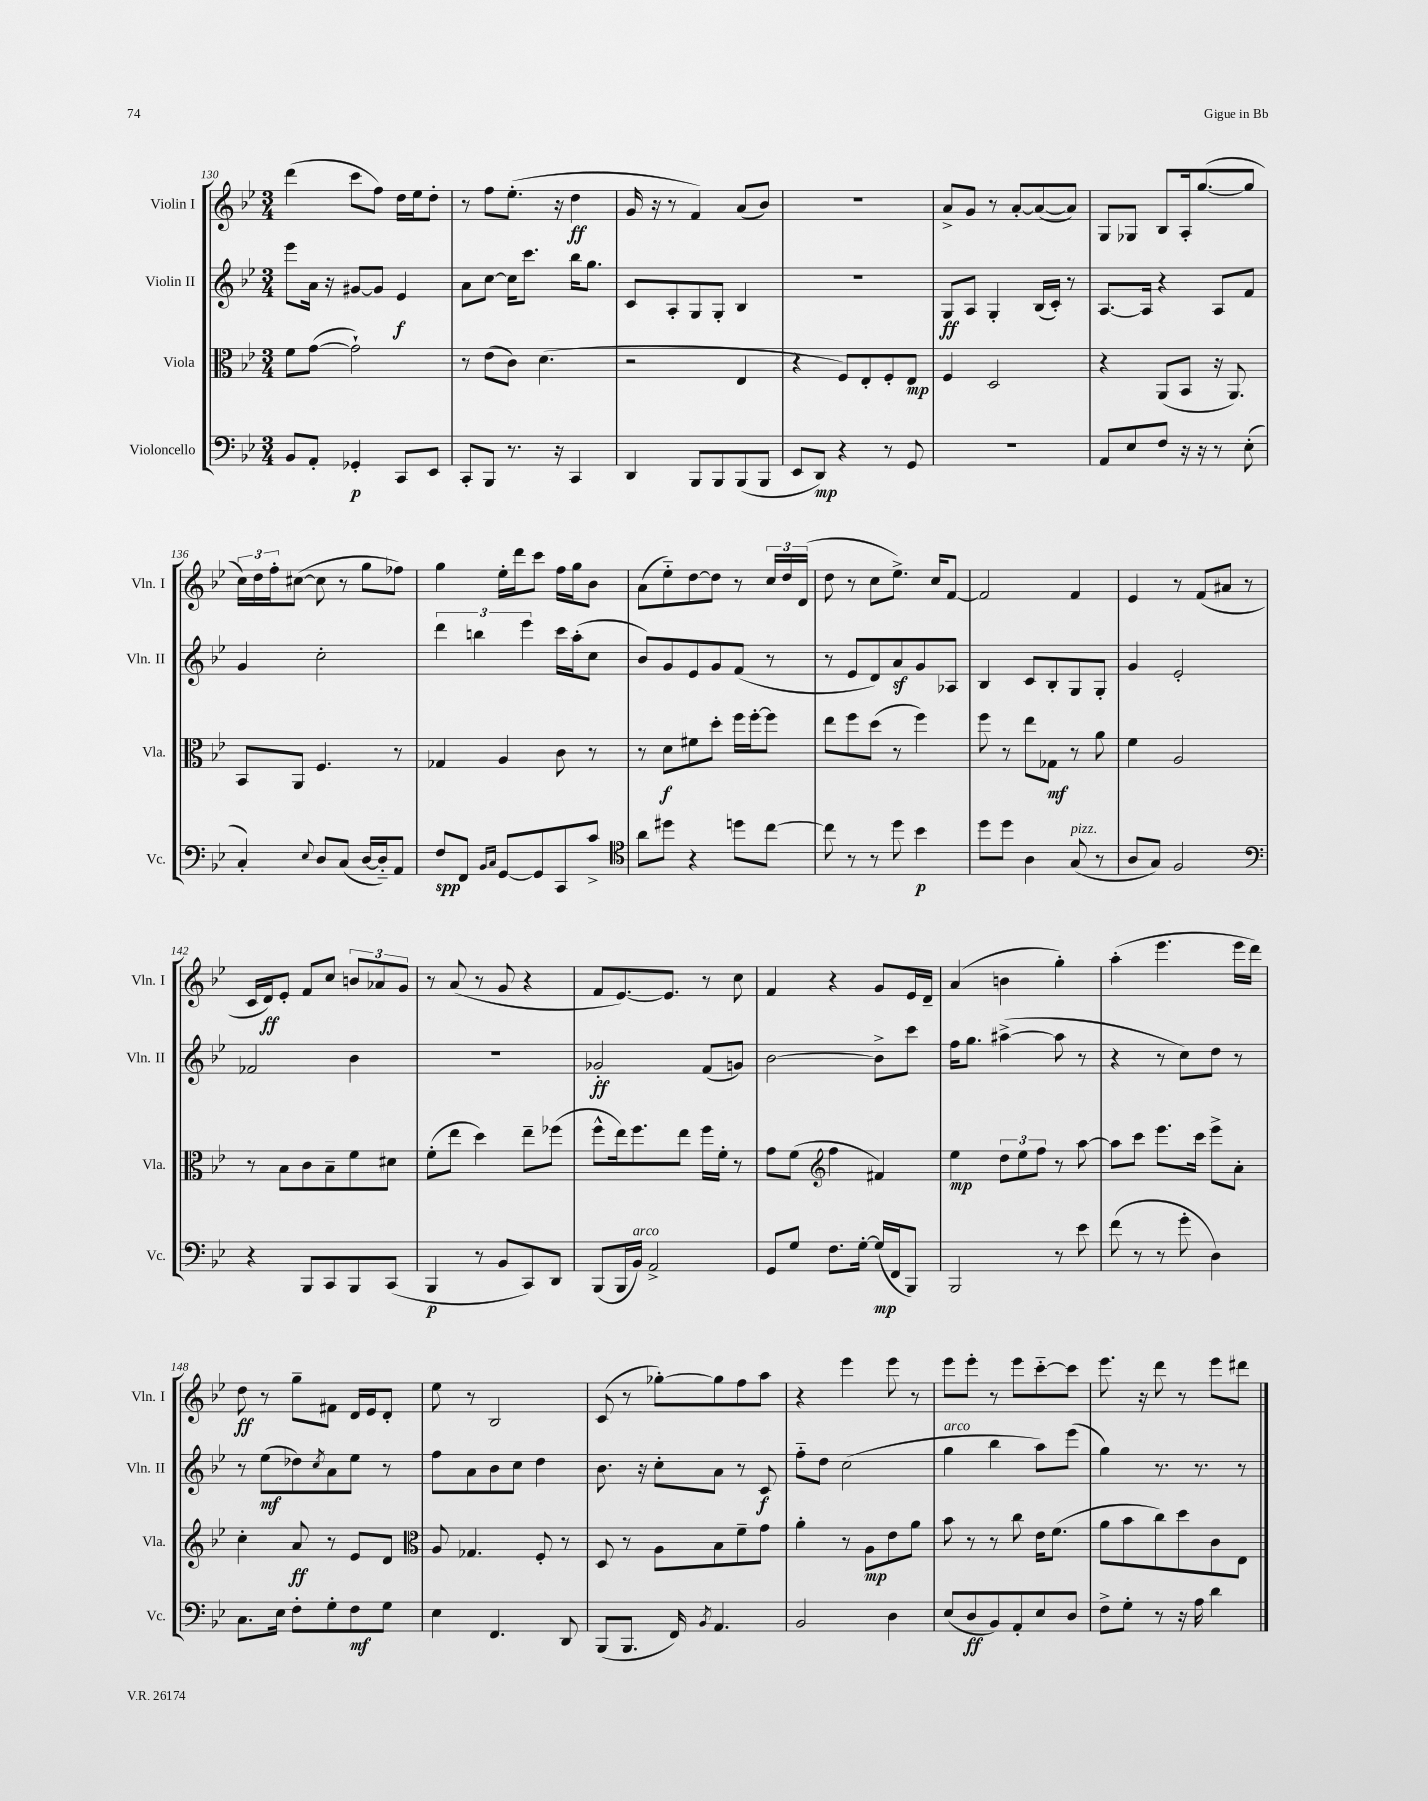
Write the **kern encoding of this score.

**kern	**dynam	**kern	**dynam	**kern	**dynam	**kern	**dynam
*part4	*part4	*part3	*part3	*part2	*part2	*part1	*part1
*staff4	*staff4	*staff3	*staff3	*staff2	*staff2	*staff1	*staff1
*I"Violoncello	*	*I"Viola	*	*I"Violin II	*	*I"Violin I	*
*I'Vc.	*	*I'Vla.	*	*I'Vln. II	*	*I'Vln. I	*
*clefF4	*	*clefC3	*	*clefG2	*	*clefG2	*
*k[b-e-]	*	*k[b-e-]	*	*k[b-e-]	*	*k[b-e-]	*
*M3/4	*	*M3/4	*	*M3/4	*	*M3/4	*
=130	=130	=130	=130	=130	=130	=130	=130
8BB-/L	.	8f\L	.	8eee-\L	.	(4ddd\	.
8AA'/J	.	([8g\J	.	16a\Jk	.	.	.
.	.	.	.	16r	.	.	.
4GG-X'/	p	2g`\])	.	[8g#X/L	.	8ccc\L	.
.	.	.	.	8g#/J]	.	8ff\J)	.
8CC/L	.	.	.	4e-/	f	16dd\LL	.
.	.	.	.	.	.	16ee-\J	.
8EE-/J	.	.	.	.	.	8dd'\J	.
=131	=131	=131	=131	=131	=131	=131	=131
8CC'/L	.	8r	.	8a\L	.	8r	.
8BBB-/J	.	(8e-\L	.	[8cc\J	.	8ff\L	.
8.r	.	8c\J)	.	16cc\KL]	.	(8.ee-'\J	.
.	.	.	.	8.ccc\J	.	.	.
.	.	(4.d\	.	.	.	.	.
16r	.	.	.	.	.	16r	.
4CC/	.	.	.	16bb-\KL	.	4dd\	ff
.	.	.	.	8.gg\J	.	.	.
=132	=132	=132	=132	=132	=132	=132	=132
4DD/	.	2r	.	8c/L	.	16g/	.
.	.	.	.	.	.	16r	.
.	.	.	.	8A'/	.	8r	.
8BBB-/L	.	.	.	8G/	.	4f/)	.
8BBB-/	.	.	.	8G'/J	.	.	.
(8BBB-/	.	4E-/	.	4B-/	.	(8a/L	.
8BBB-/J	.	.	.	.	.	8b-/J)	.
=133	=133	=133	=133	=133	=133	=133	=133
8EE-/L	.	4r	.	2.r	.	2.r	.
8DD/J)	mp	.	.	.	.	.	.
4r	.	8F/L)	.	.	.	.	.
.	.	8E-'/	.	.	.	.	.
8r	.	8F'/	.	.	.	.	.
8GG/	.	8E-/J	mp	.	.	.	.
=134	=134	=134	=134	=134	=134	=134	=134
2.r	.	4F/	.	8G/L	ff	8a^/L	.
.	.	.	.	8A/J	.	8g/J	.
.	.	2D/	.	4G'/	.	8r	.
.	.	.	.	.	.	[8a'/L	.
.	.	.	.	(16B-/LL	.	(8a/_	.
.	.	.	.	16c'/JJ)	.	.	.
.	.	.	.	8r	.	8a/J])	.
=135	=135	=135	=135	=135	=135	=135	=135
8AA/L	.	4r	.	[8.A/L	.	8G/L	.
8E-/	.	.	.	.	.	8G-X/J	.
.	.	.	.	16A/Jk]	.	.	.
8F/J	.	(8AA/L	.	4r	.	8B-/L	.
16r	.	8BB-/J	.	.	.	16A'/k	.
16r	.	.	.	.	.	([8.gg/	.
8r	.	16r	.	8A/L	.	.	.
.	.	8.AA/)	.	.	.	.	.
(8E-'\	.	.	.	8f/J	.	8gg/J]	.
!!LO:LB:g=z
=136	=136	=136	=136	=136	=136	=136	=136
4C'/)	.	8BB-/L	.	4g/	.	24cc\LL)	.
.	.	.	.	.	.	24dd\	.
.	.	.	.	.	.	24ff'\J	.
.	.	8AA/J	.	.	.	([8cc#X\J	.
8qqE-/	.	.	.	.	.	.	.
8D/L	.	4.F/	.	2cc'\	.	8cc#\]	.
(8C/J	.	.	.	.	.	8r	.
[16D/LL	.	.	.	.	.	8gg\L	.
16D/J])	.	.	.	.	.	.	.
8AA/J	.	8r	.	.	.	8ff-X\J)	.
=137	=137	=137	=137	=137	=137	=137	=137
8F/L	spp	4G-X/	.	6ddd\	.	4gg\	.
8FF/J	.	.	.	.	.	.	.
.	.	.	.	6bbn\	.	.	.
16qqBB-/LL	.	.	.	.	.	.	.
16qqC/JJ	.	.	.	.	.	.	.
[8GG/L	.	4A/	.	.	.	16ee-'\LL	.
.	.	.	.	.	.	16ddd\J	.
.	.	.	.	6eee-\	.	.	.
8GG/]	.	.	.	.	.	8ccc\J	.
8CC/	.	8c\	.	16ccc\LL	.	16ff\LL	.
.	.	.	.	(16aa'\J	.	16gg\J	.
8c^/J	.	8r	.	8cc\J	.	8b-\J	.
=138	=138	=138	=138	=138	=138	=138	=138
*clefC4	*	*	*	*	*	*	*
8a\L	.	8r	.	8b-/L)	.	(8a\L	.
8dd#X\J	.	8d\L	f	8g/	.	8ee-\)	.
4r	.	8f#X\	.	8e-/	.	[8dd\	.
.	.	8dd'\J	.	8g/	.	8dd\J]	.
8ddn\L	.	16ff\LL	.	(8f/J	.	8r	.
.	.	[16ff'\J	.	.	.	.	.
[8cc\J	.	8ff\J]	.	8r	.	24cc/LL	.
.	.	.	.	.	.	24dd/	.
.	.	.	.	.	.	(24d/JJ	.
=139	=139	=139	=139	=139	=139	=139	=139
8cc\]	.	8ee-\L	.	8r	.	8dd\	.
8r	.	8ff\	.	8e-/L	.	8r	.
8r	.	(8dd\J	.	8d/)	.	8cc\L	.
8dd\	.	8r	.	8az/	.	8.ee-^\J)	.
4b-\	p	4ff\)	.	8g/	.	.	.
.	.	.	.	.	.	16cc/KL	.
.	.	.	.	8A-X/J	.	[8f/J	.
=140	=140	=140	=140	=140	=140	=140	=140
8dd\L	.	8ff\	.	4B-/	.	2f/]	.
8dd\J	.	8r	.	.	.	.	.
4A\	.	8ee-\L	.	8c/L	.	.	.
.	.	8G-X\J	mf	8B-'/	.	.	.
!LO:TX:a:i:t=pizz.	!	!	!	!	!	!	!
(8G/	.	8r	.	8G/	.	4f/	.
8r	.	8a\	.	8G'/J	.	.	.
=141	=141	=141	=141	=141	=141	=141	=141
8A/L	.	4f\	.	4g/	.	4e-/	.
8G/J)	.	.	.	.	.	.	.
2F/	.	2A/	.	2e-'/	.	8r	.
.	.	.	.	.	.	(8f/L	.
.	.	.	.	.	.	8a#X/J	.
.	.	.	.	.	.	8r	.
!!LO:LB:g=z
=142	=142	=142	=142	=142	=142	=142	=142
*clefF4	*	*	*	*	*	*	*
4r	.	8r	.	2f-X/	.	16c/LL	.
.	.	.	.	.	.	16d/J)	ff
.	.	8B-\L	.	.	.	8e-'/J	.
8BBB-/L	.	8c\	.	.	.	8f/L	.
8CC/	.	8B-~\	.	.	.	8cc/J	.
8BBB-/	.	8f\	.	4b-\	.	12bn/L	.
.	.	.	.	.	.	12a-X/	.
(8CC/J	.	8d#X\J	.	.	.	.	.
.	.	.	.	.	.	12g/J	.
=143	=143	=143	=143	=143	=143	=143	=143
4BBB-/	p	(8f'\L	.	2.r	.	8r	.
.	.	8ee-\J	.	.	.	(8a/	.
8r	.	4dd\)	.	.	.	8r	.
8BB-/L	.	.	.	.	.	8g/	.
8CC/)	.	8ee-~\L	.	.	.	4r	.
8DD/J	.	(8ff-X\J	.	.	.	.	.
=144	=144	=144	=144	=144	=144	=144	=144
(8BBB-/L	.	8ff^^\L	.	2g-X'/	ff	8f/L	.
16BBB-/L	.	16ee-\k)	.	.	.	[8.e-/)	.
!LO:TX:a:i:t=arco	!	!	!	!	!	!	!
16BB-/JJ)	.	8.ff\	.	.	.	.	.
2AA^/	.	.	.	.	.	.	.
.	.	.	.	.	.	8.e-/J]	.
.	.	8ee-\J	.	.	.	.	.
.	.	16ff\LL	.	(8f/L	.	8r	.
.	.	16f'\JJ	.	.	.	.	.
.	.	8r	.	8gn/J)	.	8cc\	.
=145	=145	=145	=145	=145	=145	=145	=145
8GG/L	.	8g\L	.	[2b-\	.	4f/	.
8G/J	.	(8f\J	.	.	.	.	.
*	*	*clefG2	*	*	*	*	*
8.F\L	.	4ff\	.	.	.	4r	.
[16G'\Jk	.	.	.	.	.	.	.
(16G/LL]	mp	4f#X/)	.	8b-^\L]	.	8g/L	.
16FF/J	.	.	.	.	.	.	.
8BBB-/J)	.	.	.	8ccc\J	.	16e-/L	.
.	.	.	.	.	.	16d~/JJ	.
=146	=146	=146	=146	=146	=146	=146	=146
2BBB-/	.	4ee-\	mp	16ff\KL	.	(4a/	.
.	.	.	.	8.gg\J	.	.	.
.	.	12dd\L	.	([4aa#X^\	.	4bn\	.
.	.	12ee-\	.	.	.	.	.
.	.	12ff\J	.	.	.	.	.
8r	.	8r	.	8aa#\]	.	4gg'\)	.
8e-\	.	[8aa\	.	8r	.	.	.
=147	=147	=147	=147	=147	=147	=147	=147
(8f\	.	8aa\L]	.	4r	.	(4aa'\	.
8r	.	8ccc\J	.	.	.	.	.
8r	.	8.eee-\L	.	8r	.	4.eee-\	.
8g'\	.	.	.	8cc\L)	.	.	.
.	.	16ccc\Jk	.	.	.	.	.
4D\)	.	8eee-^\L	.	8dd\J	.	.	.
.	.	8a'\J	.	8r	.	16eee-\LL	.
.	.	.	.	.	.	16ddd\JJ)	.
!!LO:LB:g=z
=148	=148	=148	=148	=148	=148	=148	=148
8.C\L	.	4cc'\	.	8r	.	8dd\	ff
.	.	.	.	(8ee-\L	mf	8r	.
16E-\Jk	.	.	.	.	.	.	.
8F'\L	.	8a/	ff	8dd-X\)	.	8gg~\L	.
.	.	.	.	8qcc/	.	.	.
8G'\	.	8r	.	8a\	.	8f#X\J	.
8F\	mf	8e-/L	.	8ee-\J	.	16d/LL	.
.	.	.	.	.	.	16e-/J	.
8G\J	.	8d/J	.	8r	.	8d'/J	.
=149	=149	=149	=149	=149	=149	=149	=149
*	*	*clefC3	*	*	*	*	*
4E-\	.	8A/	.	8ff\L	.	8ee-\	.
.	.	4.G-X/	.	8a\	.	8r	.
4.FF/	.	.	.	8b-\	.	2B-/	.
.	.	.	.	8cc\J	.	.	.
.	.	8F'/	.	4dd\	.	.	.
8DD/	.	8r	.	.	.	.	.
=150	=150	=150	=150	=150	=150	=150	=150
(8BBB-/L	.	8D/	.	8.b-\	.	(8c/	.
8.BBB-/J	.	8r	.	.	.	8r	.
.	.	.	.	16r	.	.	.
.	.	8A\L	.	8cc'\L	.	[8gg-X'\L)	.
16FF/)	.	.	.	.	.	.	.
8qBB-/	.	.	.	.	.	.	.
4.AA/	.	8B-\	.	8a\J	.	8gg-\]	.
.	.	8f~\	.	8r	.	8ff\	.
.	.	8g\J	.	8c/	f	8aa\J	.
=151	=151	=151	=151	=151	=151	=151	=151
2BB-/	.	4a'\	.	8ff\L	.	4r	.
.	.	.	.	8dd\J	.	.	.
.	.	8r	.	(2cc\	.	4eee-\	.
.	.	8A\L	mp	.	.	.	.
4D\	.	8e-\	.	.	.	8eee-\	.
.	.	8a\J	.	.	.	8r	.
=152	=152	=152	=152	=152	=152	=152	=152
!	!	!	!	!LO:TX:a:i:t=arco	!	!	!
(8E-/L	.	8b-\	.	4gg\	.	8eee-\L	.
8D/	ff	8r	.	.	.	8eee-'\J	.
8BB-/)	.	8r	.	4bb-\	.	8r	.
8AA'/	.	8cc\	.	.	.	8eee-\L	.
8E-/	.	16e-\KL	.	8aa\L)	.	[8ccc\	.
.	.	(8.f\J	.	.	.	.	.
8D/J	.	.	.	(8eee-\J	.	8ccc\J]	.
=153	=153	=153	=153	=153	=153	=153	=153
8F^\L	.	8a\L	.	4gg\)	.	8.eee-\	.
8G'\J	.	8b-\	.	.	.	.	.
.	.	.	.	.	.	16r	.
8r	.	8cc\)	.	8.r	.	8ddd\	.
16r	.	8dd\	.	.	.	8r	.
16A\	.	.	.	8.r	.	.	.
4d\	.	8c\	.	.	.	8eee-\L	.
.	.	8E-\J	.	8r	.	8ddd#X\J	.
==	==	==	==	==	==	==	==
*-	*-	*-	*-	*-	*-	*-	*-
